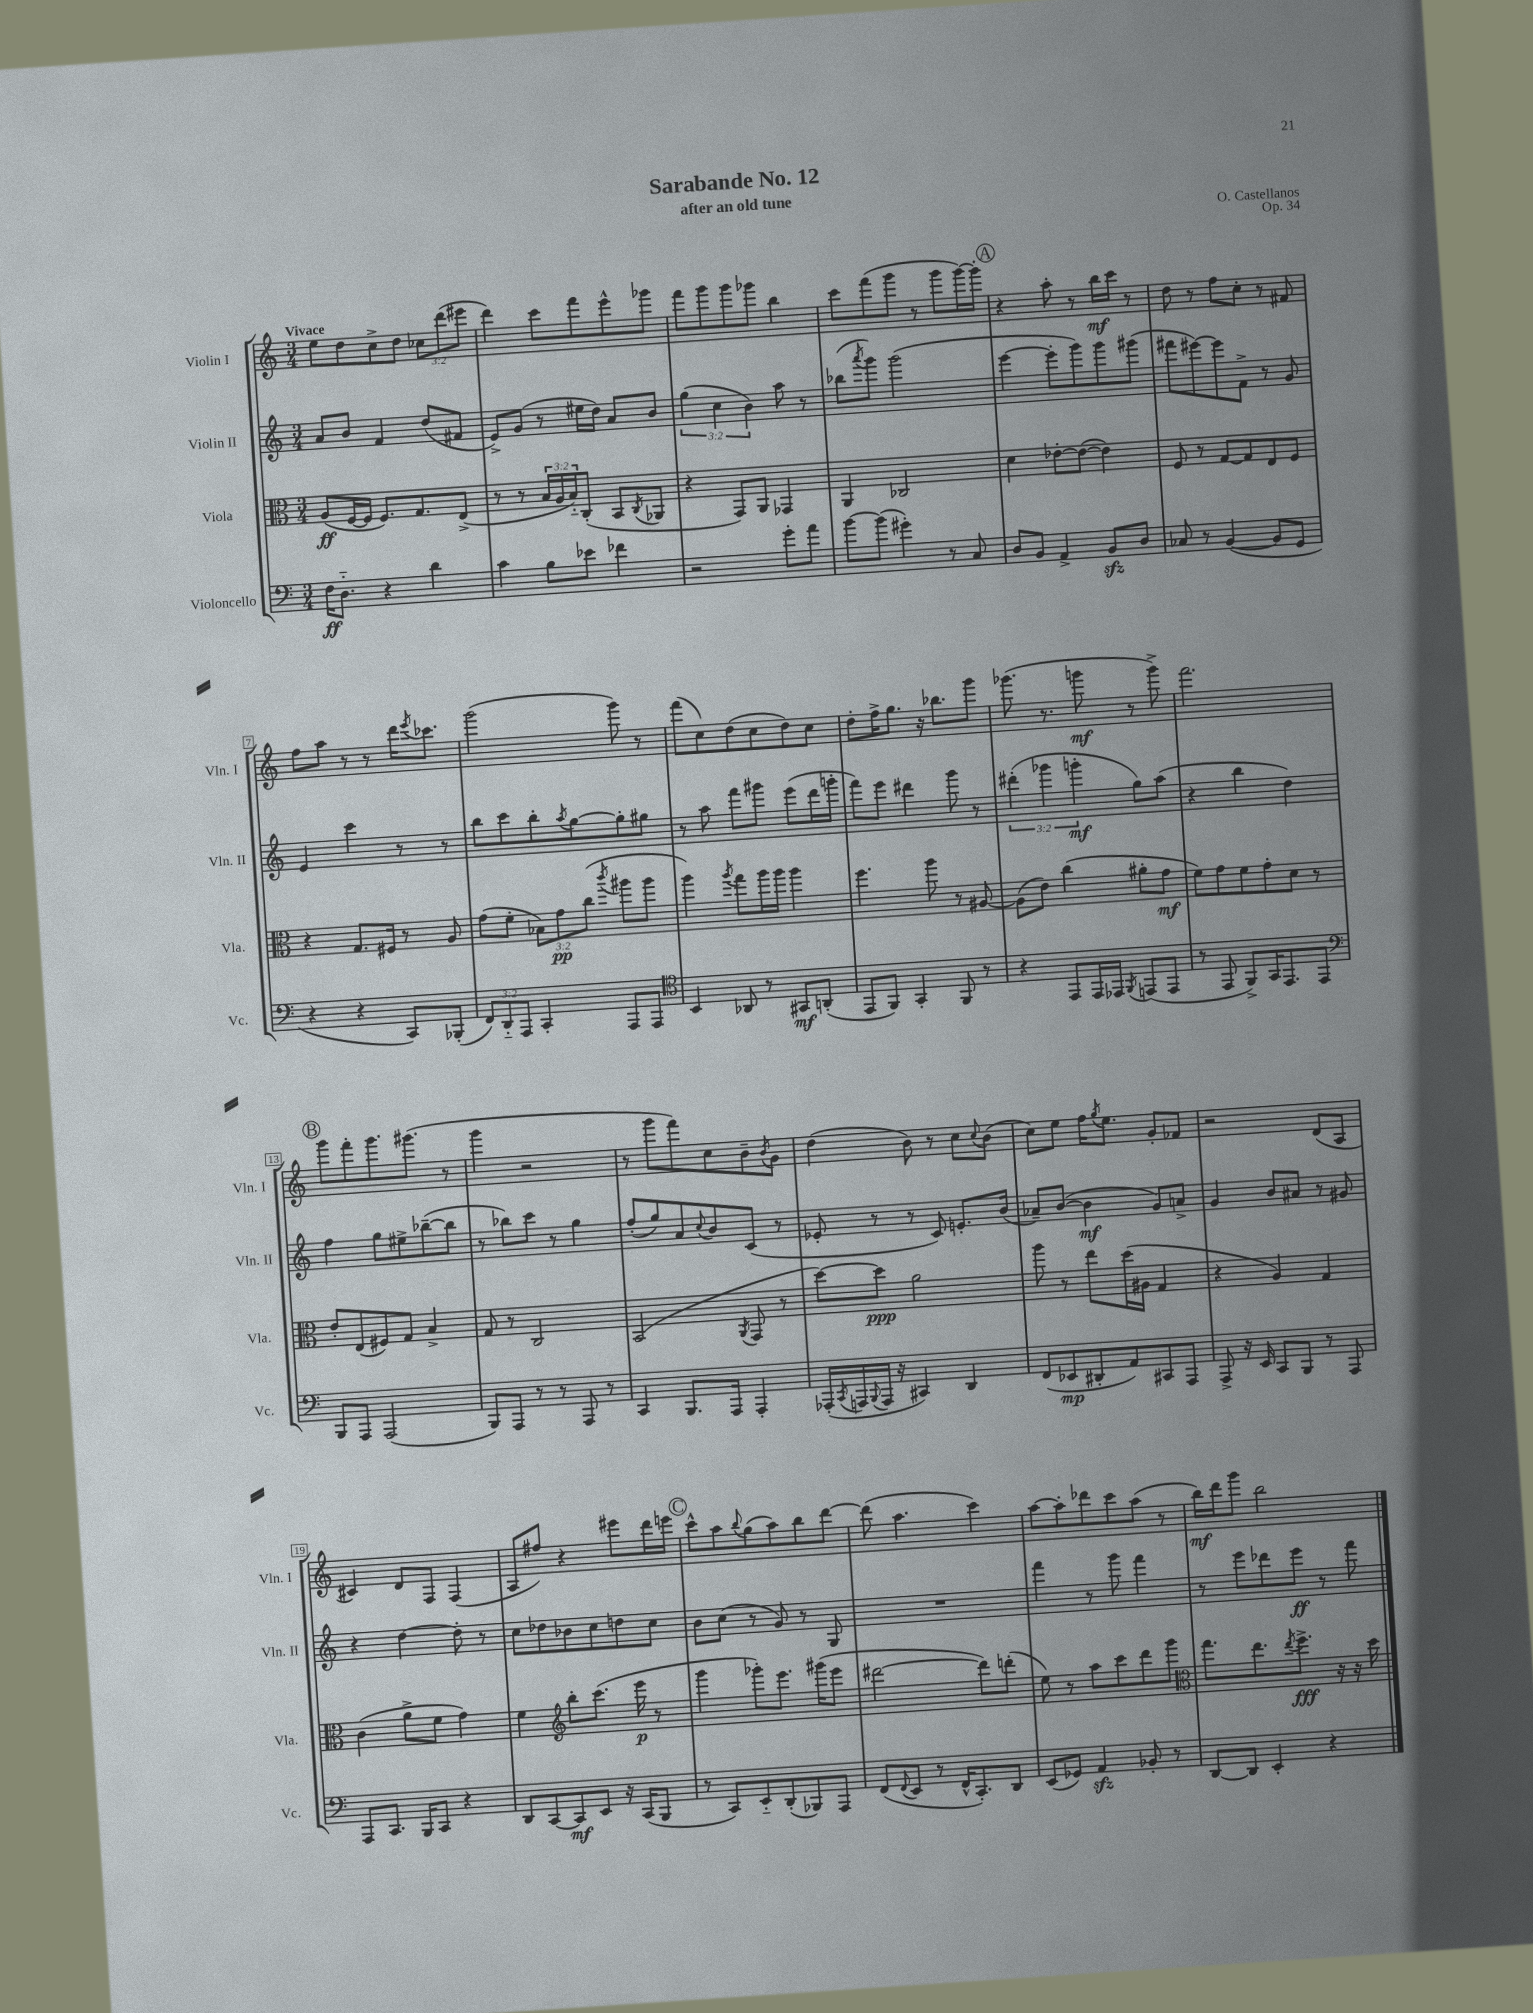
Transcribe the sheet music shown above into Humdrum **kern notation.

**kern	**kern	**kern	**kern
*staff4	*staff3	*staff2	*staff1
*clefF4	*clefC3	*clefG2	*clefG2
*k[]	*k[]	*k[]	*k[]
*M3/4	*M3/4	*M3/4	*M3/4
16F	(8A	8a	8ee
8.D'~	.	.	.
.	[16F	8b	8dd
.	16F]	.	.
4r	8.F)	4f	8cc^
.	.	.	8dd
.	8.G	.	.
4d	.	(8dd	12cc-
.	.	.	(12ddd
.	(8E^	8f#	.
.	.	.	12eee#
=	=	=	=
4c	8r	8e^)	4ddd)
.	8r	(8g	.
8B	24B	8r	8ccc
.	24A	.	.
.	24B'~)	.	.
8e-	(8C'	16ee#	8fff
.	.	16dd)	.
4f-	8BB	8a	8eee^^
.	8qC	.	.
.	8AA-	8b	8ggg-
=	=	=	=
2r	4r	(6gg	8fff
.	.	.	8ggg
.	.	6cc	.
.	8GG)	.	8ggg
.	.	6b)	.
.	8AA	.	8ggg-
8g'	4GG-	8aa	4bb
8a	.	8r	.
=	=	=	=
[8b	4AA	(8bb-	8ccc
.	.	8qaaa	.
(8b]	.	8ggg)	(8fff
4g#')	2C-	(2ggg	8ggg
.	.	.	8r
8r	.	.	8ggg
8C	.	.	[16ggg)
.	.	.	16ggg']
=	=	=	=
8D	4d	[4eee	4r
8BB	.	.	.
4AA^	[8e-'	8eee']	8aa'
.	(8e-_	8ggg)	8r
8BB	4e-])	8ggg	16bb
.	.	.	16ccc
8D	.	(8ggg#	8r
=	=	=	=
8C-	8F	8fff#	8dd
8r	8r	[8eee#)	8r
([4BB	[8G	8eee#]	8ff
.	8G]	8f^	8cc'
8BB]	8E	8r	8r
8GG	8F	8g	8f#
=	=	=	=
4r	4r	4e	8ff
.	.	.	8aa
4r	8.G	4ccc	8r
.	.	.	8r
.	16F#	.	.
8CC)	8r	8r	16ddd
.	.	.	8qeee
.	.	.	8.ccc-
(8BBB-'	8A	8r	.
=	=	=	=
12FF)	(8g	8bb	(2ggg
12DD'~	.	.	.
.	8f'	8ccc	.
12AAA	.	.	.
4CC'	12B-)	8bb'	.
.	12g	.	.
.	.	8qaa	.
.	.	[8gg	.
.	(12cc	.	.
.	8qccc	.	.
8AAA	8aa#	8gg']	8ggg)
8AAA	8aa#	8gg#	8r
=	=	=	=
*clefC4	*	*	*
4BB	4aa)	8r	(8fff
.	.	8aa	8cc)
.	8qaa	.	.
8AA-	8gg	8fff	(8dd
8r	16aa	8ggg#	8cc
.	16aa	.	.
8GG#	4aa	(8eee	8dd)
(8AA'	.	16ddd	8cc
.	.	16ggg'	.
=	=	=	=
8EE	4.ff	8fff)	8dd'
8FF)	.	8eee	16ff^
.	.	.	8.gg
4GG'	.	4ddd#	.
.	8aa	.	16r
.	.	.	8.bb-
8FF	8r	8ggg	.
8r	[8A#	8r	8ggg
=	=	=	=
4r	(8A#]	(6ddd#'	(8.ggg-
.	8e)	.	.
.	.	6ggg-	.
.	.	.	8.r
8EE	(4cc	.	.
.	.	6ggg'	.
16EE	.	.	8ggg
16EE-	.	.	.
8qFF	.	.	.
(8EE	8a#'	8gg)	8r
8EE	8g	(8aa	8ggg^)
=	=	=	=
8r	8f)	4r	2.fff
8EE	8g	.	.
8FF^)	8f	4bb	.
16GG	8g'	.	.
8.EE	.	.	.
.	8d	4dd)	.
8EE	8r	.	.
=	=	=	=
*clefF4	*	*	*
8BBB	8e'	4ff	8ggg
8AAA	(8E	.	8fff'
(2AAA	8F#)	8gg	8.ggg
.	8G	8ee#^	.
.	.	.	(8.ggg#
.	4B^	([8bb-~	.
.	.	8bb-]	8r
=	=	=	=
8BBB)	8G	8r	4ggg
8AAA	8r	8bb-)	.
8r	2C	8ccc	2r
8r	.	8r	.
8AAA	.	4gg	.
8r	.	.	.
=	=	=	=
4CC	(2BB	(8ff'	8r
.	.	8gg)	8ggg
8.BBB	.	8a	8fff)
.	.	8qqcc	.
.	.	8b	8cc
16AAA	.	.	.
.	8qAA	.	.
4AAA'	8GG	(8c	8b~
.	.	.	8qb
.	8r	8r	8g
=	=	=	=
(16AAA-'	[8dd)	8e-'	(4dd
8qCC	.	.	.
16AAA	.	.	.
8qqBBB	.	.	.
16AAA	8dd]	8r	.
16r	.	.	.
4CC#)	2a	8r	8b)
.	.	8c)	8r
4DD	.	8.e'	8cc
.	.	.	8qqcc
.	.	.	(8b
.	.	(16b	.
=	=	=	=
(8FF	8aa	8a-~)	8cc)
8EE-	8r	([8b	8ee
8DD#'	8ee	4b]	16ff
.	.	.	8qgg
.	.	.	8.ee
8AA)	(16dd	.	.
.	16A#	.	.
8CC#	4G	8g)	8g'
8AAA	.	8a^	8f-
=	=	=	=
8AAA^	4r	4g	2r
16r	.	.	.
16EE	.	.	.
8CC	4A)	8b	.
8BBB	.	8a#	.
8r	4G	8r	(8d
8AAA	.	8g#	8A
=	=	=	=
8AAA	(4c	4r	4c#)
8.CC	.	.	.
.	8a^	[4dd	8d
16BBB	.	.	.
8CC	8f	.	8F
4r	4g)	8dd']	(4F
.	.	8r	.
=	=	=	=
8DD	4f	8cc	8A
[8CC	.	8dd-	8ff#)
*	*clefG2	*	*
8CC]	8bb'	8b-	4r
8EE	(8.ccc	8cc	.
16r	.	8dd	8eee#
(16CC	16eee	.	.
8BBB	8r	8cc	16ddd
.	.	.	16eee
=	=	=	=
8r	4ggg	8b	8ccc^^
8CC)	.	(8cc	8aa
.	.	.	8qqbb
8EE'~	8ggg-')	8r	(8gg
(8DD'	8.eee	8g)	8aa)
8BBB-)	.	8r	8bb
.	(16ggg#	.	.
8AAA	8eee	8G	[8ddd
=	=	=	=
(8FF	[2ddd#	2.r	(8ddd]
8qqFF	.	.	.
8EE	.	.	4.aa
8r	.	.	.
16FF^^	.	.	.
8.CC')	.	.	.
.	8ddd#])	.	4ccc)
8DD	(8ddd'	.	.
=	=	=	=
(8EE	8ee)	4fff	[8aa
8GG-)	8r	.	8aa']
4AA	8aa	8r	8ddd-
.	8ccc	8ggg	8ccc
8BB-'	8ddd	4fff	(8aa
8r	8ggg	.	8r
=	=	=	=
*	*clefC3	*	*
[8DD	8.gg	8r	16bb)
.	.	.	16ddd
8DD]	.	8eee	8ggg
.	8.ee	.	.
4EE'	.	8ddd-	2bb
.	8qee	.	.
.	8.ff^	8eee	.
4r	.	8r	.
.	16r	.	.
.	16r	8fff	.
.	16dd	.	.
==	==	==	==
*-	*-	*-	*-
